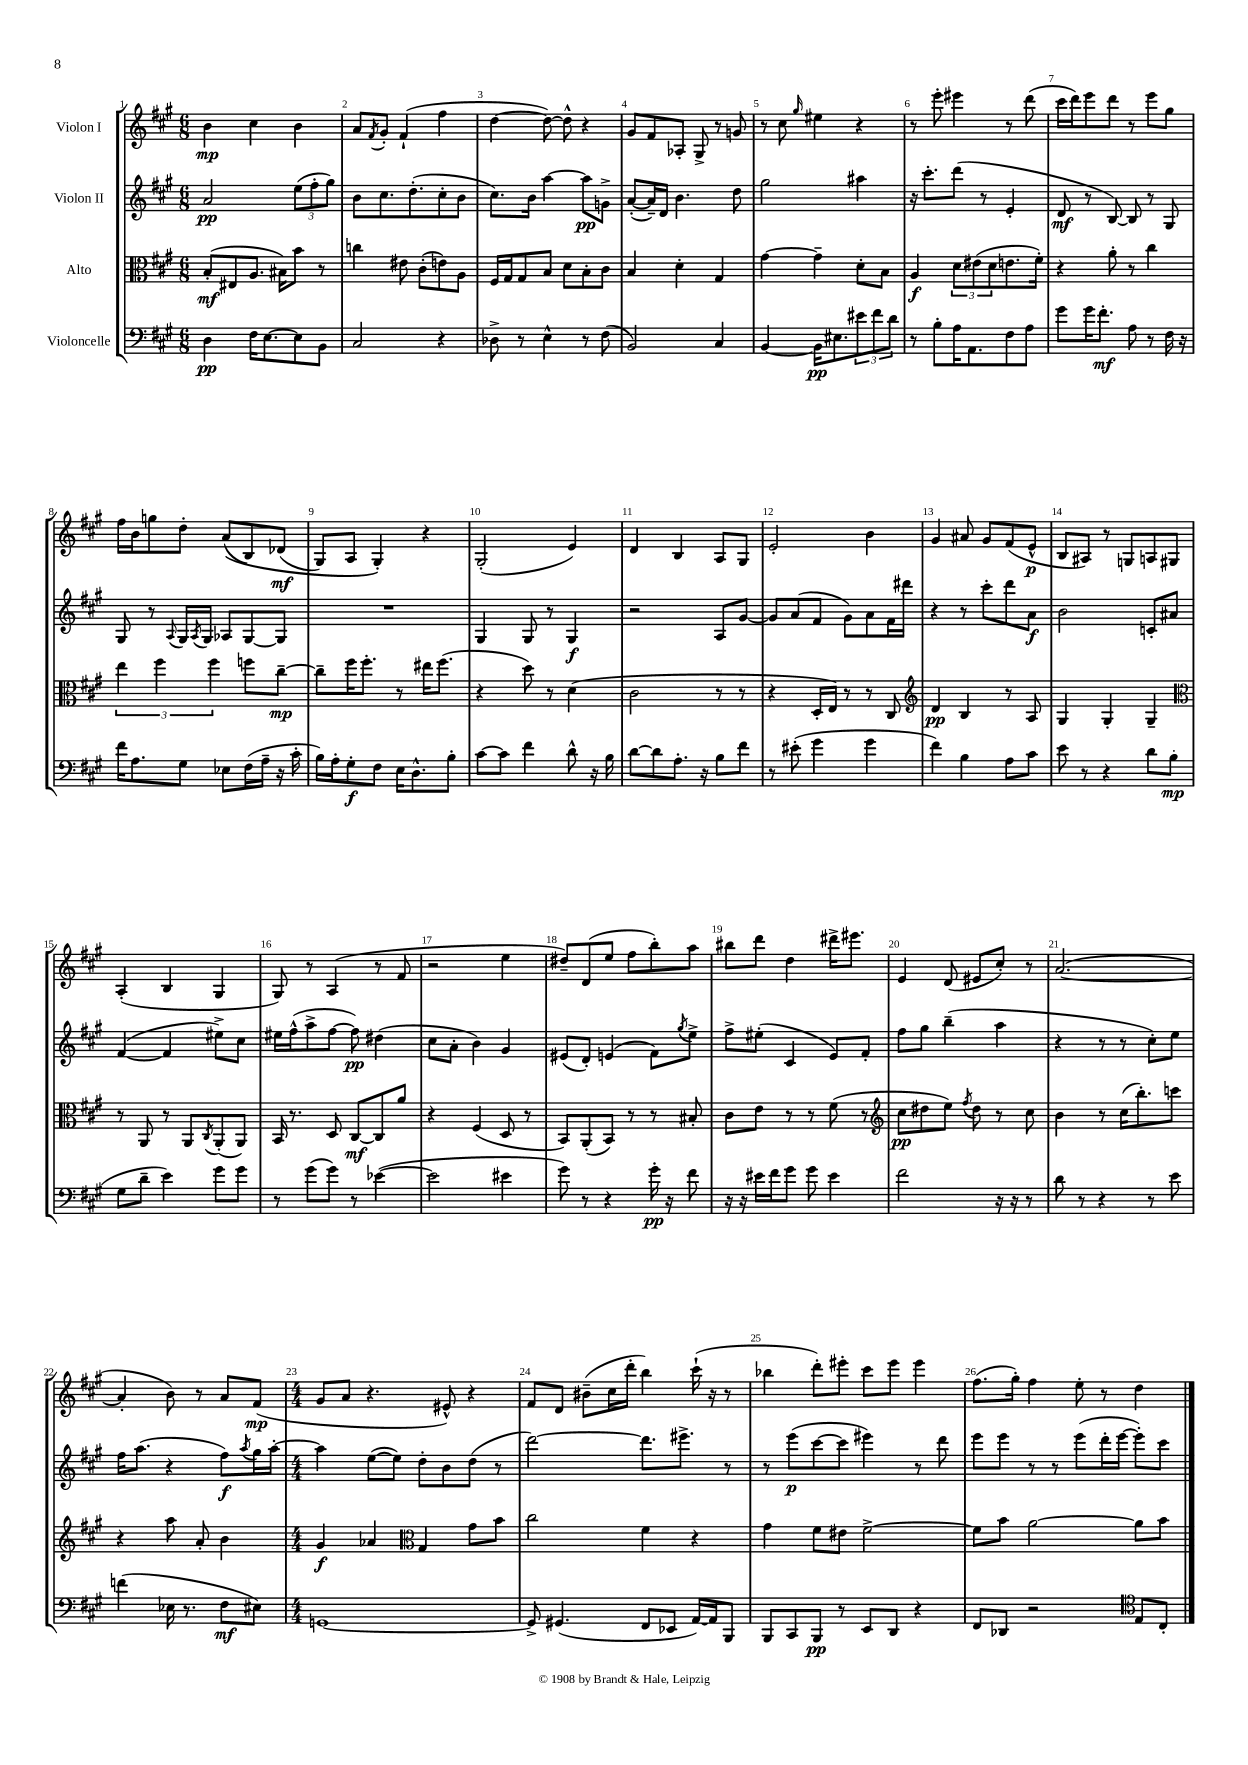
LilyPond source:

<<
\new StaffGroup <<
\new Staff = "s0" \with { instrumentName = "Violon I" } {
    \clef treble \key a \major \numericTimeSignature \time 6/8
    b'4\mp cis''4 b'4 |
    a'8 \acciaccatura { fis'8 } gis'8-. fis'4-!( fis''4 |
    d''4~ d''8~) d''8-^ r4 |
    gis'8 fis'8 aes8-. gis8-> r8 g'8 |
    r8 cis''8 \grace { gis''16 } eis''4 r4 |
    r8 e'''8-. eis'''4 r8 d'''8( |
    cis'''16 d'''16) e'''8 d'''8 r8 e'''8 gis''8 |
    fis''16 b'16 g''8 d''8-. a'8(\( b8) des'8\mf( |
    gis8) a8 gis4-.\) r4 |
    gis2-.( e'4) |
    d'4 b4 a8 gis8 |
    e'2-. b'4 |
    gis'4 ais'8 gis'8 fis'8( e'8-^\p |
    b8 ais8) r8 g8 a8 gis8 |
    a4-.( b4 gis4 |
    gis8) r8 a4( r8 fis'8 |
    r2 e''4 |
    dis''8--) d'8( e''8 fis''8 b''8-.) a''8 |
    bis''8 d'''8 d''4 dis'''16-> eis'''8. |
    e'4 d'8( eis'8 cis''8-.) r8 |
    a'2.~( |
    a'4-. b'8) r8 a'8 fis'8\mp( |
    \numericTimeSignature \time 4/4 gis'8 a'8 r4. eis'8-^) r4 |
    fis'8 d'8 bis'8--( cis''16 d'''16-. b''4) cis'''16-!( r16 r8 |
    bes''4 d'''8-.) eis'''8-. cis'''8 eis'''8 eis'''4 |
    fis''8.( gis''16-.) fis''4 e''8-. r8 d''4 \bar "|." |
}
\new Staff = "s1" \with { instrumentName = "Violon II" } {
    \clef treble \key a \major \numericTimeSignature \time 6/8
    a'2\pp \tuplet 3/2 { e''8( fis''8-. gis''8) } |
    b'8 cis''8. d''8.-.( cis''8-. b'8 |
    cis''8.) b'16 a''4~ a''8\pp g'8-> |
    a'8~-.( a'16--) d'16 b'4. d''8 |
    gis''2 ais''4 |
    r16 cis'''8.-. d'''8( r8 e'4-. |
    d'8\mf r8 b8~) b8 r8 gis8 |
    gis8 r8 \appoggiatura { a8 } gis16 \acciaccatura { a8 } gis16 aes8 gis8~ gis8 |
    R2. |
    gis4 gis8 r8 gis4\f |
    r2 a8 gis'8~ |
    gis'8 a'8( fis'8 gis'8) a'8 fis'16 dis'''16 |
    r4 r8 cis'''8-. d'''8 a'8\f |
    b'2 c'8-. ais'8 |
    fis'4~( fis'4 eis''8->) cis''8 |
    eis''16 fis''16-^( a''8-> fis''8~ fis''8\pp) dis''4( |
    cis''8 a'8-. b'4) gis'4 |
    eis'8( d'8-.) e'4( fis'8) \acciaccatura { gis''8 } e''8-> |
    fis''8-> eis''8-.( cis'4 e'8) fis'8-. |
    fis''8 gis''8 b''4--( a''4 |
    r4 r8 r8 cis''8-.) e''8 |
    fis''16 a''8.( r4 fis''8\f) \acciaccatura { a''8 } gis''16 a''16~-. |
    \numericTimeSignature \time 4/4 a''4 e''8~( e''8) d''8-. b'8 d''8( r8 |
    d'''2~) d'''8. eis'''8.-> r8 |
    r8 e'''8\p( cis'''8~ cis'''8 eis'''4) r8 d'''8 |
    e'''8 e'''8 r8 r8 e'''8( d'''16-. e'''16~ e'''8-.) cis'''8 \bar "|." |
}
\new Staff = "s2" \with { instrumentName = "Alto" } {
    \clef alto \key a \major \numericTimeSignature \time 6/8
    b8-.\mf( eis8 a8. bis16) b'8 r8 |
    c''4 eis'8 cis'8-.( e'8) a8 |
    fis16 gis16 gis8 b8 d'8 b8-. cis'8 |
    b4 d'4-. gis4 |
    gis'4~ gis'4-- d'8-. b8 |
    a4\f \tuplet 3/2 { d'8 eis'8( d'8 } e'8. fis'16-.) |
    r4 a'8-. r8 cis''4 |
    \tuplet 3/2 { e''4 fis''4 fis''4 } f''8 cis''8~--\mp |
    cis''8-- fis''16 fis''8.-. r8 eis''16 fis''8.( |
    r4 d''8) r8 d'4( |
    cis'2 r8 r8 |
    r4 d16-. e16) r8 r8 cis8 |
    \clef treble d'4\pp b4 r8 a8 |
    gis4 gis4-. gis4-- |
    \clef alto r8 a,8 r8 a,8 \acciaccatura { cis8 } a,8-.( a,8) |
    b,16 r8. d8 cis8~\mf cis8 a'8 |
    r4 fis4( d8 r8 |
    b,8) a,8-.( b,8) r8 r8 bis8-. |
    cis'8 e'8 r8 r8 fis'8( r8 |
    \clef treble cis''8\pp dis''8 e''8) \acciaccatura { fis''8 } dis''8 r8 cis''8 |
    b'4 r8 cis''16( b''8.-.) c'''8 |
    r4 a''8 a'8-. b'4 |
    \numericTimeSignature \time 4/4 gis'4\f aes'4 \clef alto gis4 gis'8 b'8 |
    cis''2 fis'4 r4 |
    gis'4 fis'8 eis'8 fis'2~-> |
    fis'8 b'8 a'2~ a'8 b'8 \bar "|." |
}
\new Staff = "s3" \with { instrumentName = "Violoncelle" } {
    \clef bass \key a \major \numericTimeSignature \time 6/8
    d4\pp fis16 e8.~ e8 b,8 |
    cis2 r4 |
    des8-> r8 e4-^ r8 fis8( |
    b,2) cis4 |
    b,4~ b,16\pp eis8. \tuplet 3/2 { eis'8 fis'8 d'8 } |
    r8 b8-. a16 a,8. fis8 a8 |
    gis'8 gis'16 fis'8.-.\mf a8 r8 fis16 r16 |
    fis'16 a8. gis8 ees8 fis16( a16-- r16 cis'16-. |
    b16) a16-. gis8-.\f fis8 e16 d8.-^ b8-. |
    cis'8~ cis'8 fis'4 d'8-^ r16 b16 |
    d'8~ d'8 a8.-. r16 b8 fis'8 |
    r8 eis'8-.( gis'4 gis'4 |
    fis'4) b4 a8 cis'8 |
    e'8 r8 r4 d'8 b8\mp( |
    gis8 d'8-- e'4) gis'8 gis'8 |
    r8 gis'8( gis'8) r8 ees'4~( |
    ees'2 eis'4 |
    gis'8) r8 r4 gis'16-.\pp r16 fis'8 |
    r16 r16 eis'16 fis'16 gis'8 gis'8 eis'4 |
    fis'2 r16 r16 r8 |
    d'8 r8 r4 r8 e'8 |
    f'4( ees16 r8. fis8\mf eis8) |
    \numericTimeSignature \time 4/4 g,1~ |
    g,8-> gis,4.( fis,8 ees,8 a,16~) a,16 b,,8 |
    b,,8 cis,8 b,,8\pp r8 e,8 d,8 r4 |
    fis,8 des,8 r2 \clef tenor e8 cis8-. \bar "|." |
}
>>
>>
\layout { \context { \Score \override BarNumber.break-visibility = ##(#f #t #t) barNumberVisibility = #all-bar-numbers-visible } }
